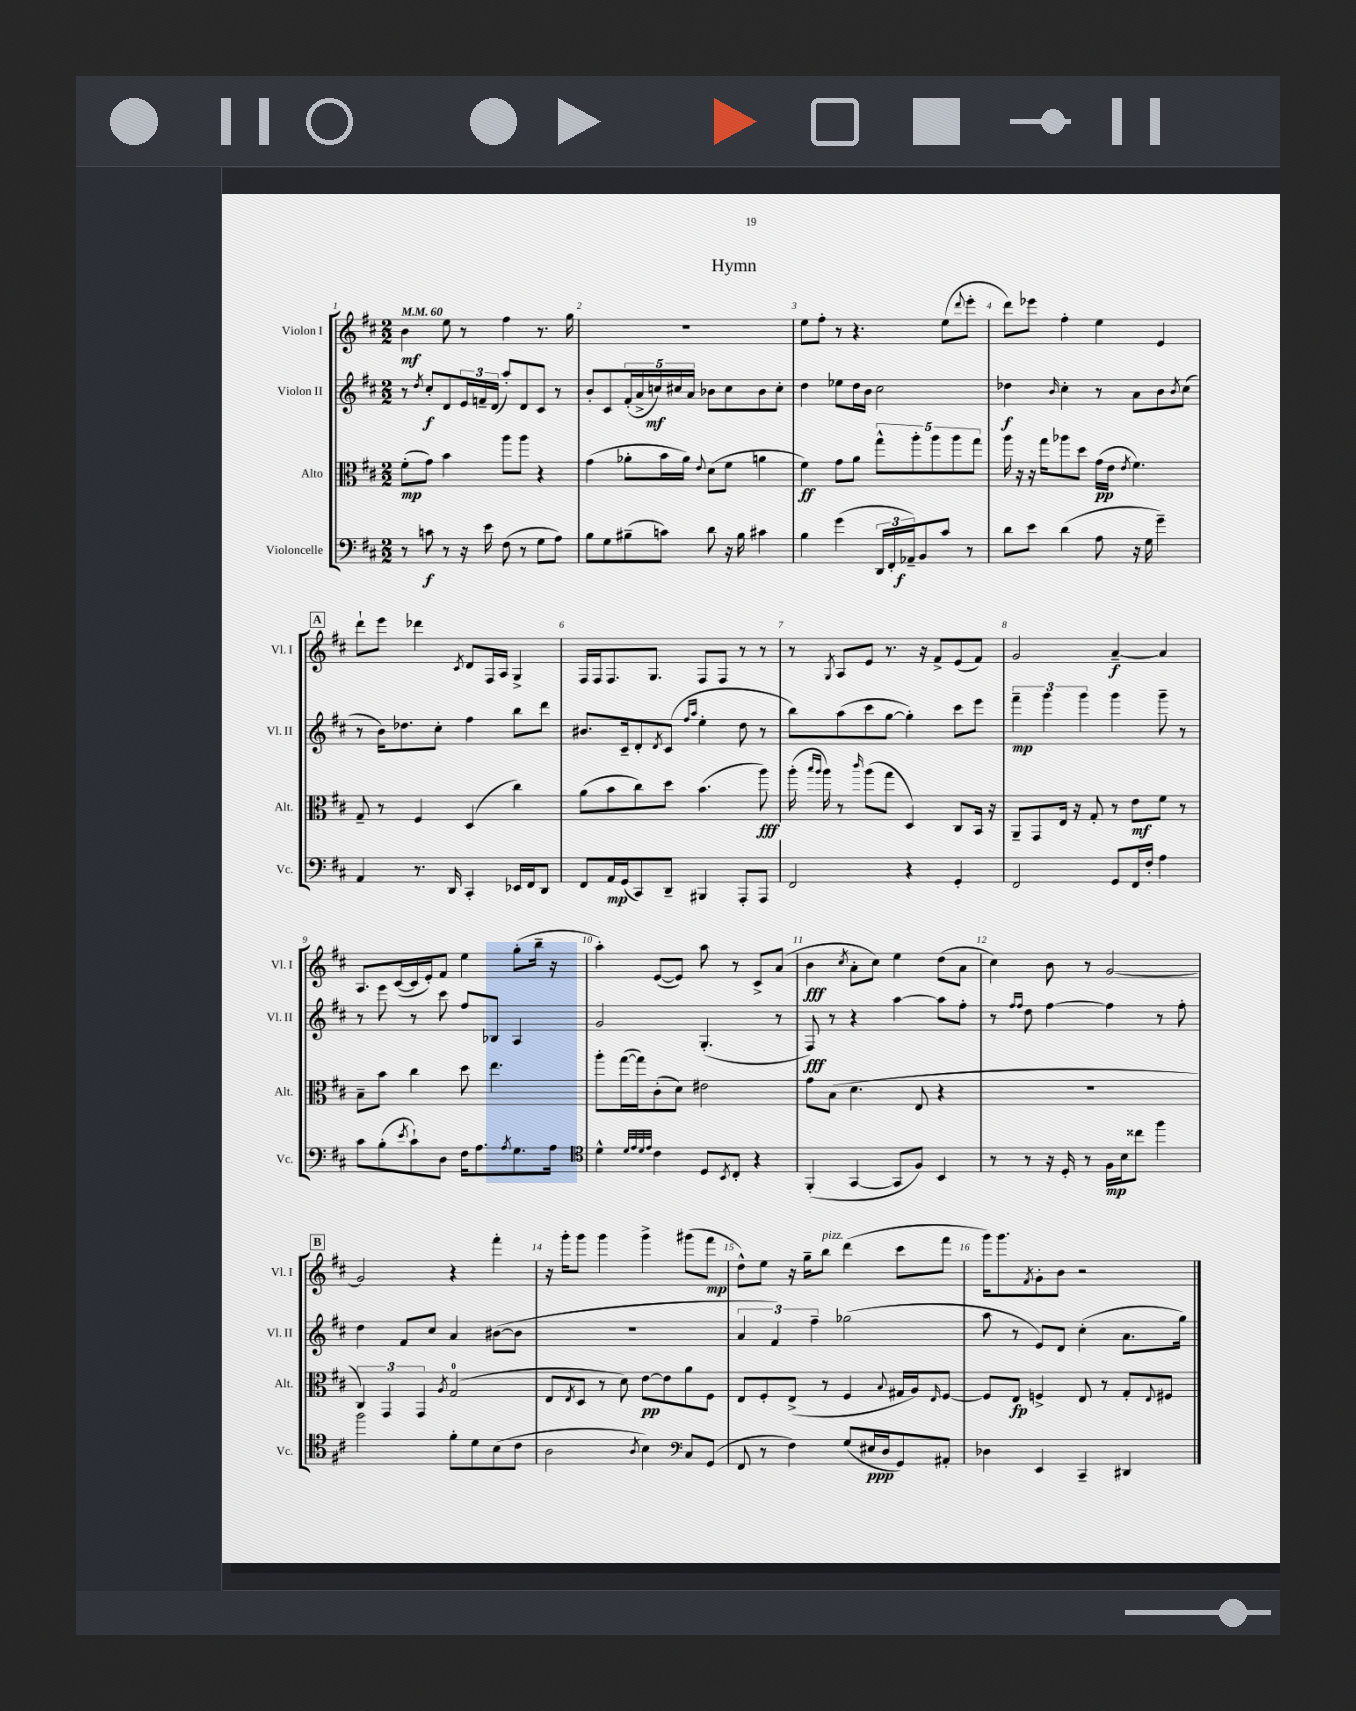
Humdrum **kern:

**kern	**kern	**kern	**kern
*staff4	*staff3	*staff2	*staff1
*clefF4	*clefC3	*clefG2	*clefG2
*k[f#c#]	*k[f#c#]	*k[f#c#]	*k[f#c#]
*M2/2	*M2/2	*M2/2	*M2/2
*MM60	*MM60	*MM60	*MM60
8r	(8f#'	8r	4b
.	.	8qdd	.
8c	8g)	8cc#'	.
8r	4b	8d	8ee
16r	.	24e	8r
.	.	24f~	.
16e	.	.	.
.	.	(24d	.
(8F#	8aa	8aa')	4ff#
8r	8aa	8d	.
8G	4r	8c#	8.r
8A)	.	8r	.
.	.	.	16gg
=	=	=	=
8B	(4g	8b'	1r
8G	.	8c#	.
(8B#~	8a-'	(20f#'	.
.	.	20a^	.
.	.	20cc)	.
8c)	16b	.	.
.	.	20cc#	.
.	16a-)	.	.
.	.	20a	.
.	8qqe	.	.
8d	(8d	8b-	.
16r	8f#	8cc#	.
16B#	.	.	.
4c#	4a	8b-	.
.	.	8cc#'	.
=	=	=	=
4B	4f#)	4dd	8ee
.	.	.	8ff#'
(4g	8g	8ee-	8r
.	8a	16dd	4.r
.	.	16b	.
24DD	10gg^^	2cc#	.
24FF#'	.	.	.
24AA-~)	.	.	.
.	10aa'	.	.
8BB	.	.	.
.	10aa	.	.
8c#	.	.	(8ee
.	10aa	.	.
.	.	.	8qqddd
8r	.	.	8eee'
.	10gg	.	.
=	=	=	=
8d	16aa	4dd-	8ddd)
.	16r	.	.
8e	16r	.	8eee-
.	16gg	.	.
.	.	16qqb	.
(4d	8aa-	4cc#'	4ff#'
.	8dd	.	.
8A	(16g	8r	4ee
.	16e	.	.
.	8qe	.	.
16r	4.f#)	8a	.
16G	.	.	.
4g~)	.	8b	4e
.	.	8qb	.
.	.	(8cc#	.
=	=	=	=
4AA	8G~	8r	8ddd`
.	8r	16b)	8eee
.	.	8.dd-	.
8.r	4F#	.	4ddd-
.	.	8cc#'	.
16DD	.	.	.
.	.	.	8qc#
4CC#'	(4D	4ff#	8d
.	.	.	16F#
.	.	.	16A
16EE-	4cc#)	8bb	4G^
16FF#	.	.	.
8DD	.	8ddd	.
=	=	=	=
8FF#	(8a	8.b#	16F#
.	.	.	16F#
16AA	8b	.	8.F#
(16GG	.	16c#~	.
8CC#)	8cc#)	8d'	.
.	.	.	8.G
.	.	8qd	.
8DD~	8dd	(8c#	.
.	.	16qqff#	.
.	.	16qqaa	.
4BBB#	(4.b	4ee'	8F#
.	.	.	8F#
8AAA'	.	8dd	8r
8AAA	8aa)	8r	8r
=	=	=	=
2FF#	(16aa'	8bb)	8r
.	16qqbb	.	.
.	16qqaa	.	.
.	16aa)	.	.
.	.	.	8qG
.	8r	(8aa	8A
.	16qqccc#	.	.
.	(8aa	8ccc#	8e
.	8gg	[8gg	8.r
4r	4D)	4gg'])	.
.	.	.	16r
.	.	.	8f#^
4GG'	8C#	8ccc#	(8e
.	16BB	8eee	8f#)
.	16r	.	.
=	=	=	=
2FF#	8AA~	6fff#~	2g
.	8GG	.	.
.	.	6ggg	.
.	16E	.	.
.	16r	.	.
.	.	6ggg	.
.	8G'	.	.
8GG	8r	4ggg	[4a~
16FF#	8e	.	.
16F#'	.	.	.
4A	8f#	8ggg~	4a]
.	8r	8r	.
=	=	=	=
8c#	8B~	8r	8.A
(8B'	8b	8eee	.
.	.	.	([16c#
8qe	.	.	.
8c#`)	4cc#	8r	16c#]
.	.	.	16e')
8D	.	8ccc#	8f#
16F#	8dd	8ff#	4ee
8.A	.	.	.
.	4.ee	8B-	.
8qA	.	.	.
8.G	.	4A	(8gg'
.	.	.	16bb~
16A	.	.	16r
=	=	=	=
*clefC4	*	*	*
4d^^	8aa'	2g	4aa')
.	([16gg	.	.
.	16gg])	.	.
32qqd	.	.	.
32qqe	.	.	.
32qqd	.	.	.
32qqe	.	.	.
4c#	(8c#'	.	([8e
.	8d)	.	8e])
8D	2e#	(4.G'	8aa
8qBB	.	.	.
8C#'	.	.	8r
4r	.	.	8c#^
.	.	8r	(8a
=	=	=	=
(4FF#'	8g	8F#)	4b
.	(8B	8r	.
.	.	.	8qcc#
[4GG	4.d	4r	8a'
.	.	.	8cc#)
8GG]	.	[4aa	4ee
8F#)	8E	.	.
4BB	4r	8aa]	(8dd
.	.	8ff#'	8a
=	=	=	=
8r	1r	8r	4cc#)
.	.	16qqff#	.
.	.	16qqff#	.
8r	.	8dd	.
16r	.	[4ff#	8b
16D'	.	.	.
8r	.	.	8r
16F#	.	4ff#]	[2g
16B	.	.	.
8cc##	.	.	.
4ff#	.	8r	.
.	.	8ff#'	.
=	=	=	=
2ff#	6C#)	4dd	2g]
.	6GG	.	.
.	.	8f#	.
.	6GG	.	.
.	.	8cc#	.
.	8qA	.	.
8f#'	(2G	4a	4r
8d	.	.	.
(8B	.	([8b#	4fff#'
8c#	.	8b#]	.
=	=	=	=
2A	8E	1r	16r
.	.	.	16ggg'
.	8qE	.	.
.	8D	.	8ggg
.	8r	.	4ggg
.	8d)	.	.
8qA	.	.	.
4B)	[8e	.	4ggg^
.	8e]	.	.
*clefF4	*	*	*
8C#	8a	.	(8ggg#
(8GG	8F#	.	8fff#
=	=	=	=
8FF#	8E	6a	8dd^^)
8r	8F#'	.	8ee
.	.	6f#)	.
4F#)	(8E^	.	16r
.	.	.	16gg~
.	.	6ff#~	.
.	8r	.	8bb
(8G	4F#	(2gg-	(4ddd
16E#	.	.	.
16D	.	.	.
.	8qqB	.	.
8GG)	16G#	.	8ccc#
.	16A)	.	.
.	16qqE	.	.
8AA#'	[8F#	.	8fff#
=	=	=	=
4D-	8F#]	8aa	16ggg)
.	.	.	8.ggg
.	8E	8r	.
.	.	.	8qf#
4EE	4F^	8e)	8g'
.	.	8d	8b
4CC#~	8E	(4cc#'	2r
.	8r	.	.
4DD#	8G'	8.a	.
.	8qqE	.	.
.	8F#	.	.
.	.	16gg)	.
==	==	==	==
*-	*-	*-	*-
